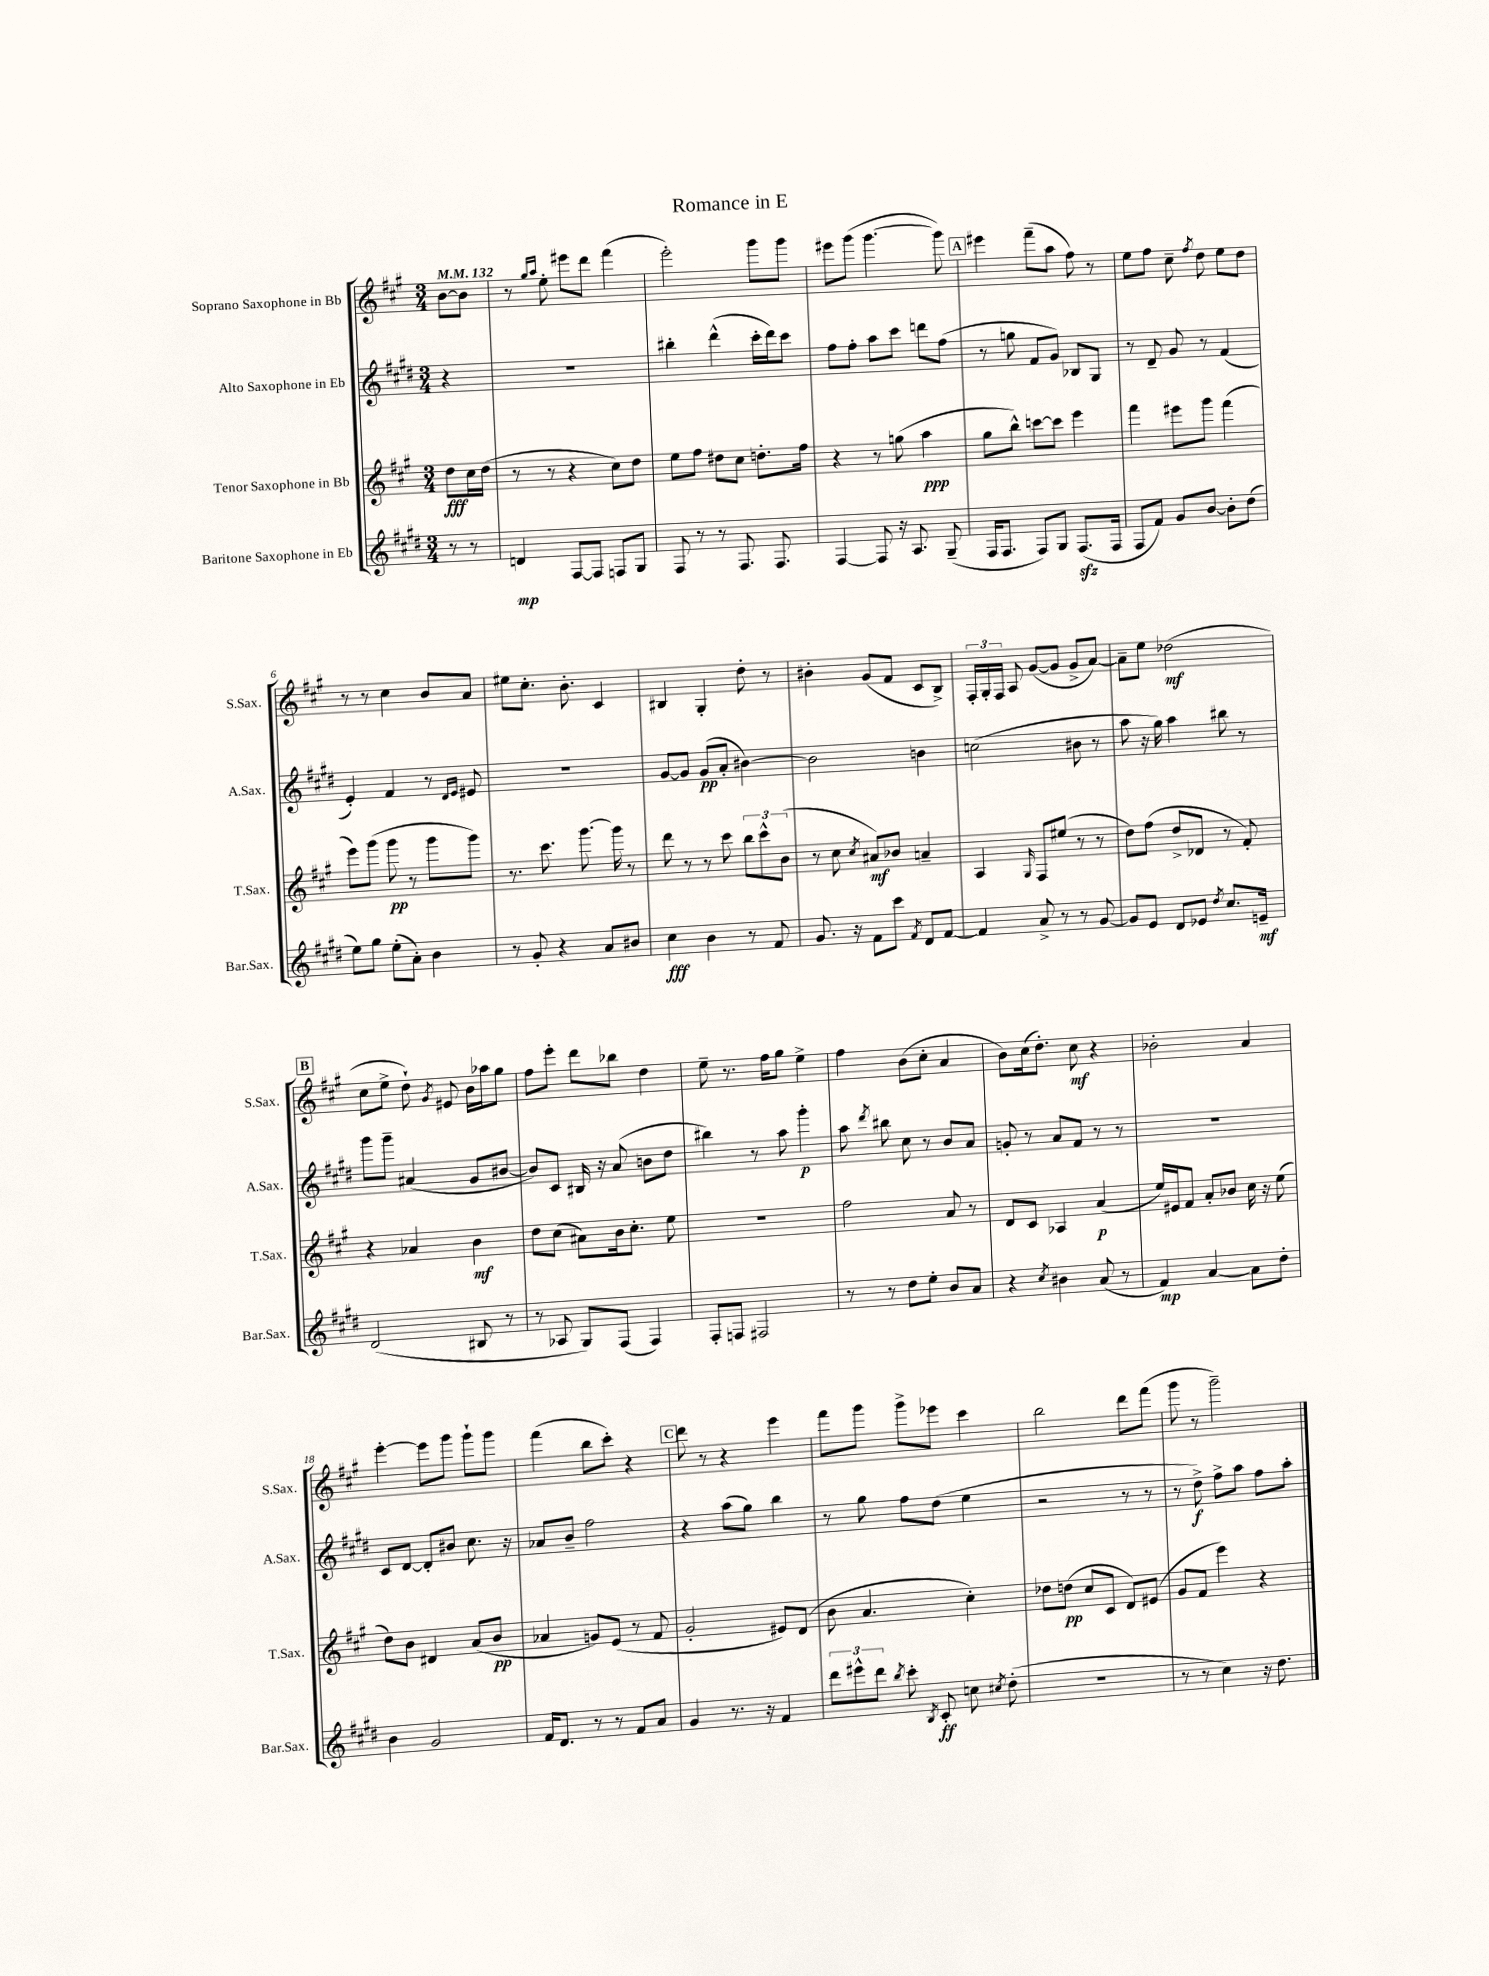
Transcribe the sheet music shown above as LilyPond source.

\header { title = "Romance in E" }
<<
\new StaffGroup <<
\new Staff = "s0" \with { instrumentName = "Soprano Saxophone in Bb" shortInstrumentName = "S.Sax." } {
    \clef treble \key a \major \numericTimeSignature \time 3/4 \partial 4 \tempo 4 = 132
    \autoBeamOff b'8[~ b'8] |
    r8 \grace { gis''16[ a''16] } e''8-. eis'''8[ d'''8] fis'''4( |
    e'''2-.) gis'''8[ gis'''8] |
    eis'''8[ gis'''8]( gis'''4.~ gis'''8) |
    \mark \markup { \box "A" } eis'''4 fis'''8[--( a''8] fis''8) r8 |
    e''8[ fis''8] cis''8-- \acciaccatura { fis''8 } d''8 e''8[ d''8] |
    r8 r8 cis''4 b'8[ a'8] |
    eis''8[ cis''8.]-. b'8.-. cis'4 |
    bis4 gis4-. d''8-. r8 |
    bis'4-. gis'8[( fis'8] cis'8[ b8]->) |
    \tuplet 3/2 { fis16[-. gis16-. fis16] } a8 gis'8[~( gis'8] gis'8[-> a'8]~) |
    a'8[-- e''8] des''2\mf( |
    \mark \markup { \box "B" } cis''8[ e''8]-> d''8-!) \acciaccatura { gis'8 } eis'8 b'16[ aes''16 gis''8] |
    fis''8[ e'''8]-. d'''8[ bes''8] d''4 |
    e''8-- r8. fis''16[ gis''8] e''4-> |
    fis''4 b'8[( cis''8]-. a'4 |
    b'8[) cis''16( d''8.]-.) cis''8\mf r4 |
    bes'2-. a'4 |
    e'''4~-. e'''8[ gis'''8] gis'''8[-! gis'''8] |
    fis'''4( b''8[ cis'''8]-.) r4 |
    \mark \markup { \box "C" } d'''8 r8 r4 e'''4 |
    fis'''8[ gis'''8] gis'''8[-> ees'''8] cis'''4 |
    b''2 d'''8[ fis'''8]( |
    gis'''8 r8 gis'''2--) \bar "|." |
}
\new Staff = "s1" \with { instrumentName = "Alto Saxophone in Eb" shortInstrumentName = "A.Sax." } {
    \clef treble \key e \major \numericTimeSignature \time 3/4 \partial 4
    \autoBeamOff r4 |
    R2. |
    bis''4-. dis'''4-^( cis'''16[-. dis'''16) cis'''8] |
    fis''8[ fis''8]-. a''8[ cis'''8] d'''8[ fis''8]( |
    \mark \markup { \box "A" } r8 g''8 fis'8[ gis'8]) bes8[ gis8] |
    r8 dis'8-- gis'8 r8 fis'4( |
    e'4-.) fis'4 r8 \grace { dis'16[ e'16] } eis'8 |
    R2. |
    gis'8[~ gis'8] gis'8[\pp( a'8]-. bis'4~) |
    bis'2 b'4 |
    c''2( bis'8 r8 |
    a''8 r16 gis''16) a''4 bis''8 r8 |
    \mark \markup { \box "B" } gis'''8[ gis'''8]-- ais'4( gis'8[ bis'8]~ |
    bis'8[) cis'8] bis16 r16 a'8( b'8[ dis''8] |
    bis''4) r8 a''8 gis'''4-.\p |
    a''8 \acciaccatura { dis'''8 } bis''8 cis''8 r8 b'8[ a'8] |
    g'8-. r8 a'8[ fis'8] r8 r8 |
    R2. |
    cis'8[ dis'8]~ dis'8[-. bis'8] cis''8. r16 |
    aes'8[ b'8]-- fis''2 |
    \mark \markup { \box "C" } r4 a''8[( gis''8]) b''4 |
    r8 gis''8 fis''8[ dis''8]( e''4 |
    r2 r8 r8 |
    r8 dis''8->\f) fis''8[-> a''8] fis''8[ a''8]-. \bar "|." |
}
\new Staff = "s2" \with { instrumentName = "Tenor Saxophone in Bb" shortInstrumentName = "T.Sax." } {
    \clef treble \key a \major \numericTimeSignature \time 3/4 \partial 4
    \autoBeamOff d''8[\fff cis''16 d''16]( |
    r8 r8 r4 cis''8[) d''8] |
    e''8[ fis''8] dis''8[ cis''8] d''8.[-. fis''16] |
    r4 r8 g''8( a''4\ppp |
    \mark \markup { \box "A" } gis''8[ b''8]-^) c'''8[~ c'''8] e'''4 |
    fis'''4 eis'''8[ gis'''8] fis'''4( |
    e'''8[) gis'''8]( gis'''8\pp r8 gis'''8[ gis'''8]) |
    r8. cis'''8. gis'''8.~ gis'''16 r8 |
    d'''8 r8 r8 cis'''8 \tuplet 3/2 { b''8[ cis'''8-^ b'8]( } |
    r8 cis''8 \acciaccatura { cis''8 } ais'8[\mf) bes'8] a'4-- |
    a4 \grace { gis16 } fis8[ eis''8]( r8 r8 |
    d''8[) fis''8]( d''8[-> des'8] r8 fis'8-.) |
    \mark \markup { \box "B" } r4 aes'4 b'4\mf |
    d''8[ cis''8]( ais'8[) b'16 cis''8.]-. e''8 |
    R2. |
    fis''2 a'8 r8 |
    d'8[ cis'8] aes4 a'4\p( |
    e''16[) eis'16 fis'8] a'8[-. bes'8] cis''16 r16 e''8( |
    d''8[) b'8] dis'4 a'8[( b'8]\pp |
    aes'4 g'8[) e'8]( r8 fis'8 |
    \mark \markup { \box "C" } gis'2-. eis'8[) d'8]( |
    b'8 a'4. cis''4-.) |
    des''8[ d''8]\pp( cis''8[ cis'8] d'8[) eis'8]( |
    gis'8[ fis'8] e'''4) r4 \bar "|." |
}
\new Staff = "s3" \with { instrumentName = "Baritone Saxophone in Eb" shortInstrumentName = "Bar.Sax." } {
    \clef treble \key e \major \numericTimeSignature \time 3/4 \partial 4
    \autoBeamOff r8 r8 |
    d'4\mp fis8[~ fis8] f8[ gis8] |
    fis8 r8 r8 fis8. fis8. |
    fis4~ fis8 r16 a8. gis8--( |
    \mark \markup { \box "A" } fis16[ fis8.] fis8[) gis8] fis8.[\sfz( fis16] |
    fis8[ fis'8]) gis'8[ b'8]~ b'8[-. dis''8]( |
    e''8[) gis''8] e''8[-.( a'8]-.) b'4 |
    r8 gis'8-. r4 a'8[ bis'8] |
    cis''4\fff b'4 r8 fis'8 |
    gis'8. r16 fis'8[ cis'''8] \acciaccatura { fis'8 } dis'8[ fis'8]~ |
    fis'4 a'8-> r8 r8 gis'8~ |
    gis'8[ e'8] dis'8[ ees'8] \acciaccatura { dis''8 } cis''8.[ e'16]--\mf |
    \mark \markup { \box "B" } dis'2( bis8 r8 |
    r8 aes8 gis8[) fis8]( fis4) |
    fis8[-. f8] fis2 |
    r8 r8 dis''8[ e''8]-. b'8[ a'8] |
    r4 \acciaccatura { cis''8 } bis'4 a'8( r8 |
    fis'4\mp) a'4~ a'8[ dis''8]-. |
    b'4 gis'2 |
    fis'16[ dis'8.] r8 r8 fis'8[ a'8] |
    \mark \markup { \box "C" } gis'4 r8. r16 fis'4 |
    \tuplet 3/2 { dis'''8[ eis'''8-^ dis'''8] } \acciaccatura { b''8 } cis'''8-. \acciaccatura { b8 } cis'8-.\ff c''8 \acciaccatura { cis''8 } dis''8-.( |
    R2. |
    r8 r8 cis''4) r16 dis''8. \bar "|." |
}
>>
>>
